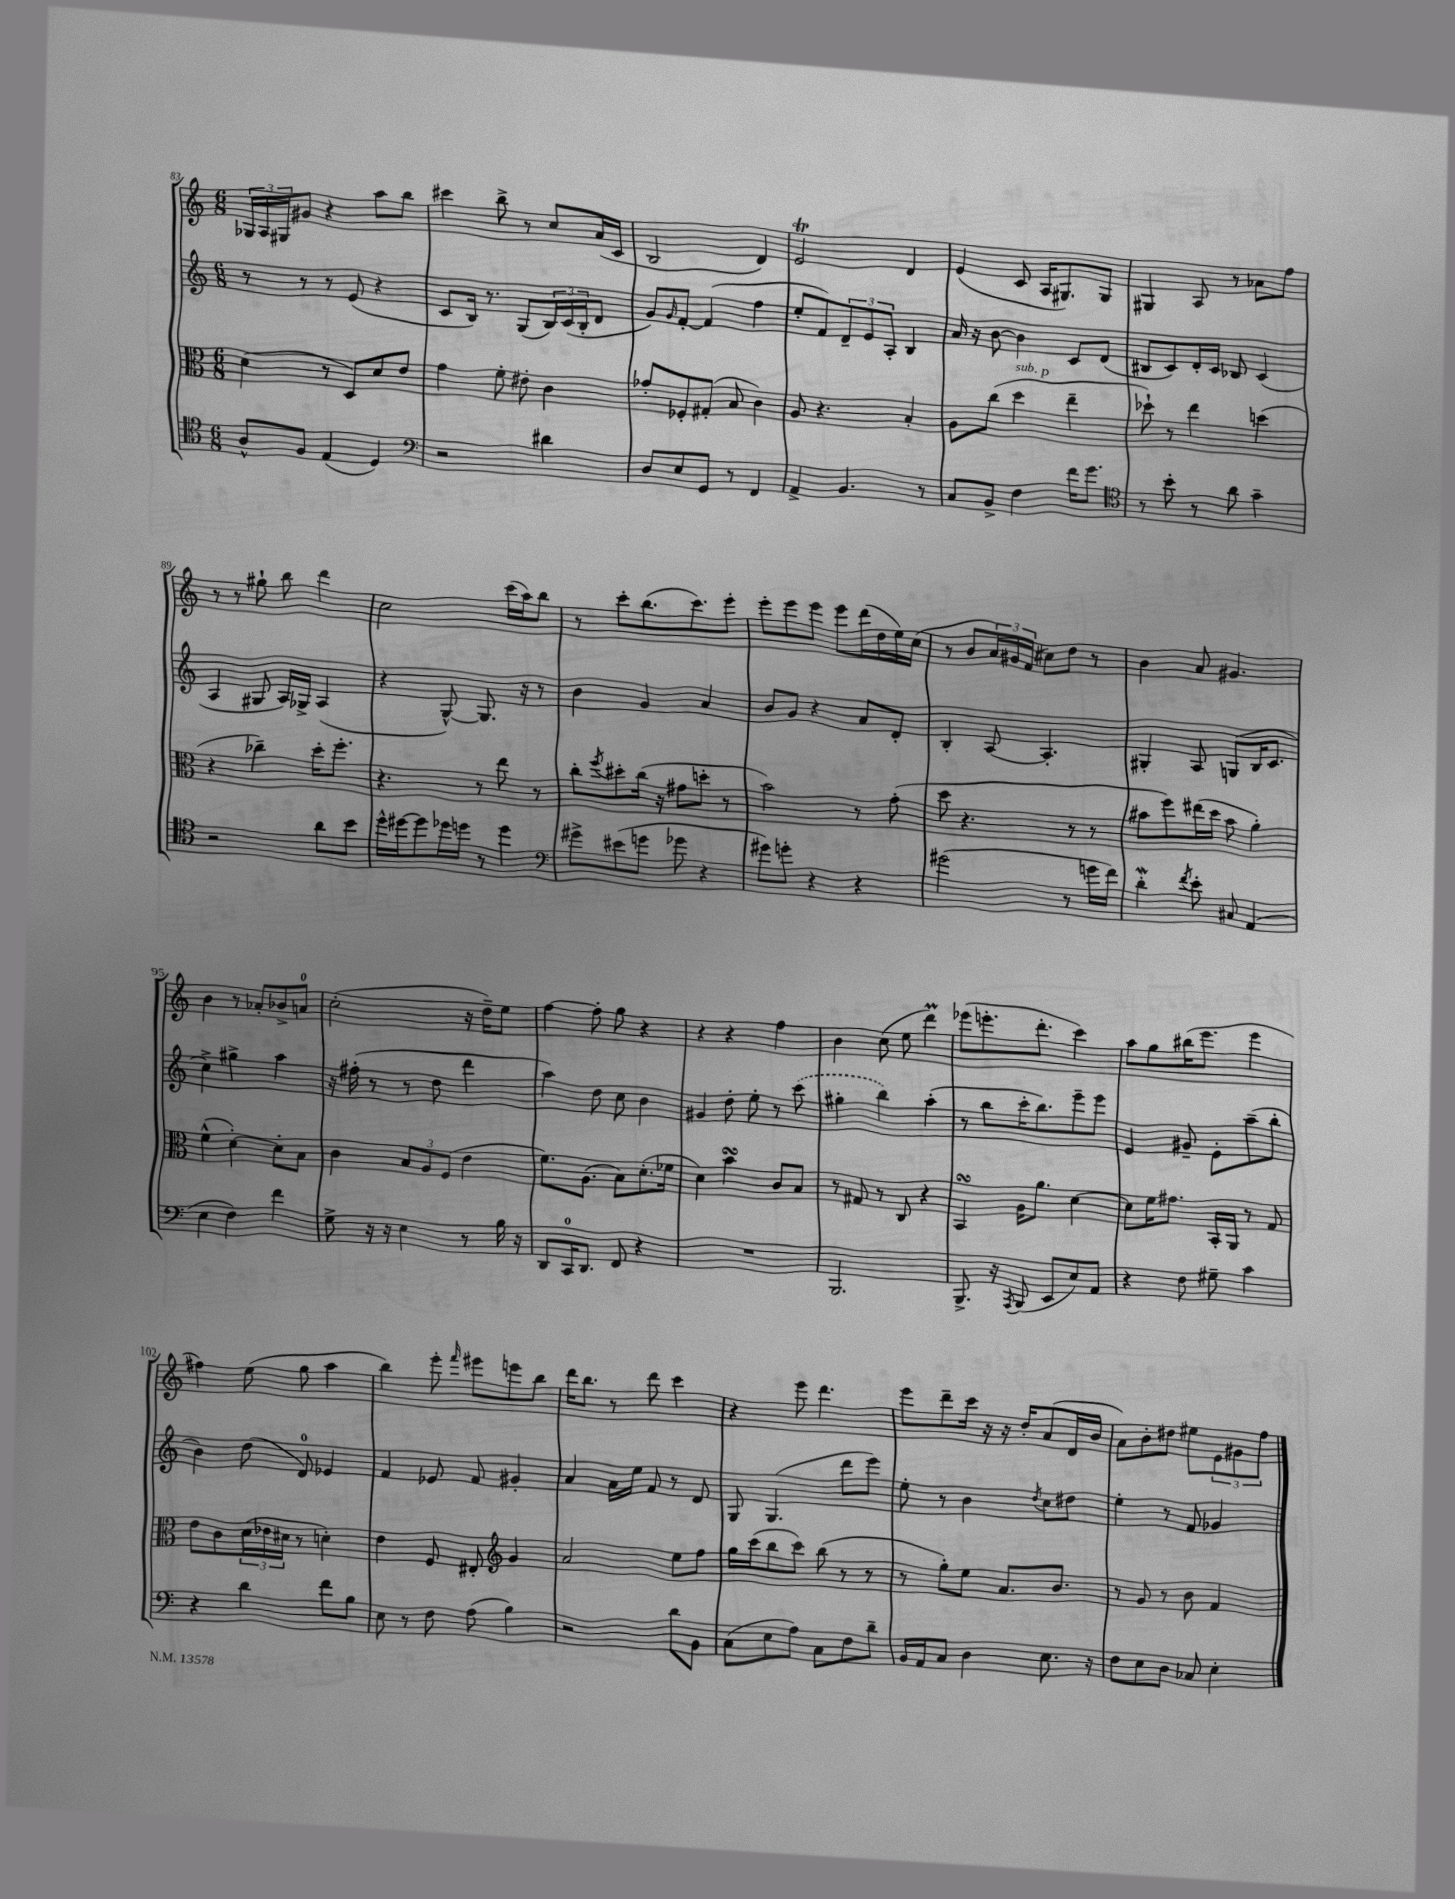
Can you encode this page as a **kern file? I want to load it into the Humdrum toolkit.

**kern	**kern	**kern	**kern
*part4	*part3	*part2	*part1
*staff4	*staff3	*staff2	*staff1
*clefC4	*clefC3	*clefG2	*clefG2
*k[]	*k[]	*k[]	*k[]
*M6/8	*M6/8	*M6/8	*M6/8
=83	=83	=83	=83
8A^^/L	(4d\	8r	24G-X/LL
.	.	.	24A/
.	.	.	24G#X/J
8F/J	.	8r	8g#X/J
(4E/	8r	8r	4r
.	8D/L)	(8e/	.
4D/)	8d/	4r	8aa\L
.	8e/J	.	8bb\J
=84	=84	=84	=84
*clefF4	*	*	*
2r	4g\	8c/L	4ccc#X\
.	.	16B/Jk)	.
.	.	8.r	.
.	8f'\	.	8bb^\
.	8e#X'\	(8G/L	8r
4d#X\	4c\	24B/L)	8cc/L
.	.	(24c/	.
.	.	24B'/J	.
.	.	8d/J	(16a/L
.	.	.	16c/JJ
=85	=85	=85	=85
8D/L	8g-X'/L	8g/L)	2B/
.	.	16qqg/	.
8E/	8F-X'/	[8f'/J	.
8GG/J	(8G#X'/J	(4f/]	.
8r	8B/	.	.
4FF/	4c\)	4ff\	4d/)
=86	=86	=86	=86
4AA^/	8A/	8ee'/L	2et/
.	4.r	8f/)	.
4.BB/	.	12d~/	.
.	.	12e/	.
.	.	12A'/J	.
.	4B'/	4B/	4d/
8r	.	.	.
=87	=87	=87	=87
8C/L	8A\L	16a/	(4e/
.	.	16r	.
8BB^/J	(8cc\J	[8b\	.
!	!LO:TX:a:i:t=sub. p	!	!
4F\	4dd\	4b\]	8c/
.	.	.	16A/KL
.	.	.	8.G#X/)
16f\KL	4ee~\	8c/L	.
8.g\J	.	.	.
.	.	(8d/J	8G#/J
=88	=88	=88	=88
*clefC4	*	*	*
8r	8dd-X`\)	8B#X/L	4G#X/
8b'\	8r	8c/)	.
8r	4ee\	16d'/L	8A/
.	.	16c/JJ	.
8a\	.	8B-X/	8r
4g~\	(4ddn\	(4c/	8a-X\L
.	.	.	8ff\J
!!LO:LB:g=z
=89	=89	=89	=89
2r	4r	4A/	8r
.	.	.	8r
.	4cc-X~\)	8G#X/	8gg#X`\
.	.	16A/LL)	8bb\
.	.	16G-X^/JJ	.
8a\L	16dd'\KL	(4A/	4ddd\
.	8.ff'\J	.	.
8b\J	.	.	.
=90	=90	=90	=90
16dd^^\LL	4.r	4r	2cc\
[16dd#X\J	.	.	.
8dd#\]	.	.	.
16dd-X\L	.	[8G^^/)	.
16ddn\JJ	.	.	.
8r	8r	8.G/]	.
4dd\	8ee\	.	(16ccc\LL
.	.	16r	16aa\J)
.	8r	8r	8bb\J
=91	=91	=91	=91
*clefF4	*	*	*
8g#X^\L	8cc'\L	4b\	8r
.	8qff/	.	.
(8e#X\	8dd#X'\	.	8ccc'\L
8gn\J	(16cc\Jk	4g/	(8.bb\
.	16r	.	.
8g-X\	8g#X\L	.	.
.	.	.	8.ccc\)
4r	8ddn'\J	4a/	.
.	8r	.	8eee'\J
=92	=92	=92	=92
8g#X\L)	2b\)	8b/L	8eee'\L
8gn'\J	.	8g/J	8eee\
4r	.	4r	8eee\J
.	.	.	8eee\L
4r	8r	8a/L	(16ddd\L
.	.	.	16dd\
.	(8g'\	8d'/J	16ee\)
.	.	.	(16cc\JJ
=93	=93	=93	=93
(2g#X\	8dd\	4B'/	8r
.	4.r	.	8b/L
.	.	[8A/	24a/L)
.	.	.	24g#X/
.	.	.	(24f/JJ
.	.	4.A'/]	8cc#X\L)
8r	8r	.	8dd\J
16gn\LL	8r	.	8r
16f\JJ)	.	.	.
=94	=94	=94	=94
4dW'\	8b#X\L	4G#X'/	4b\
.	8ff\)	.	.
8qf/	.	.	.
8e'\	(16ee#X\L	8A/	8a/
.	16dd\JJ	.	.
8C#X/	8b#\	(8Gn/L	4.g#X/
(4AA/	4a'\)	16B/K	.
.	.	8.c/J	.
!!LO:LB:g=z
=95	=95	=95	=95
4E\	(4f^^\	4cc^\)	4b\
4F\)	[4d'\)	4gg#X^\	8r
.	.	.	8a-X'/L
4f\	8d'\L]	4aa\	8b-X^/
.	8B\J	.	8an/J
=96	=96	=96	=96
8G^\	4c\	16r	(2cc'\
.	.	(16ff#X'\	.
16r	.	8r	.
16r	.	.	.
4E\	12B/L	8r	.
.	12A/	.	.
.	.	8dd\	.
.	(12F/J	.	.
8r	4e\	4ddd\	16r
.	.	.	16dd~\KL)
16B\	.	.	8ee\J
16r	.	.	.
=97	=97	=97	=97
8DD/L	8.f\L)	4aa\)	[4ff\
16CC/K	.	.	.
8.DD/J	(8.A\J	.	.
.	.	8dd\	8ff'\]
8FF/	8B\L)	8cc\	8gg\
4r	(8.d'\	4b\	4r
.	16f-X\Jk	.	.
=98	=98	=98	=98
2.r	4d\)	4g#X/	4r
.	4bsSsS\	8dd'\	4r
.	.	8ee'\	.
.	8c/L	8r	4ff\
.	8B/J	(8ccc\	.
=99	=99	=99	=99
2.BBB/	8r	4gg#X'\	4b\
.	8G#X/	.	.
.	8r	4bb\)	(8cc\
.	8C/	.	8ee\
.	4r	(4aa'\	4dddM\)
=100	=100	=100	=100
8.BBB^/	4BBsSsS/	8r	(8eee-X\L
.	.	8bb\L	8.eeen'\
16r	.	.	.
8qAAA/	.	.	.
(8BBB/	16A\KL	16ccc'\K	.
.	8.a\J	8.bb\)	8.ddd'\J
8EE/L	.	.	.
8E/)	[4d\	8eee~\	4ccc\)
8AA/J	.	8eee\J	.
=101	=101	=101	=101
4r	8d\L]	4e/	8aa\L
.	16f\K	.	8gg\
.	8.g#X\J	.	.
8F\	.	8g#X~/	(16bb#X\K
.	.	.	8.eee\J
8G#X~\	16BB'/LL	8e'\L	.
.	16AA/JJ	.	.
4c\	8r	(8aa~\	4eee\
.	8G/	8bb'\J	.
!!LO:LB:g=z
=102	=102	=102	=102
4r	8e\L	4b\)	4ff#X\)
.	8c\	.	.
4d\	(24d\L	(8dd\	(8ee\
.	24e-X\	.	.
.	24d#X\JJ	.	.
.	8r	8d/)	8gg\
8f\L	4dn'\)	4e-X/	4aa\
8B\J	.	.	.
=103	=103	=103	=103
8E\	4e\	4f/	4bb\)
8r	.	.	.
8F\	8F/	8e-X/	8eee'\
.	.	.	16qqfff/
(8A\	8E#X'/	8f/	8eee#X\L
*	*clefG2	*	*
4B\)	4g/	4g#X'/	8eeen\
.	.	.	8bb\J
=104	=104	=104	=104
2r	2a/	4a/	16ddd\KL
.	.	.	8.bb\J
.	.	16a\LL	8r
.	.	16ee\JJ	.
.	.	8f/	8ddd\
8d\L	8ee\L	8r	4ccc\
8BB\J	8ff\J	8d/	.
=105	=105	=105	=105
(8C\L	16gg\LL	8G/	4r
.	(16ccc\J	.	.
8E\	8bb\	(4.G/	.
8A\J)	8ccc\J)	.	8eee\
8C\L	(8bb\	.	4.ddd\
8F\	8r	8ddd\L	.
8d~\J	8r	8eee\J)	.
=106	=106	=106	=106
16BB/LL	8r	8ee'\	8eee\L
16AA/J	.	.	.
8C/J	8gg'\L)	8r	8ddd~\
4D\	8ee\J	4b\	16ccc\Jk
.	.	.	16r
.	8.a/L	.	16r
.	.	.	16dd'/KL
.	.	8qdd/	.
8.E\	.	8cc\L	(8a/
.	8.b/J	.	.
.	.	8dd#X\J	16d/L
16r	.	.	16b/JJ
=107	=107	=107	=107
8F\L	8r	4ee'\	8a\L)
8E\	8g/	.	8b'\
8D\J	8r	8r	8dd#X\J
8C-X/	8b\	8f/	8ee#X\L
4E'\	4f/	4g-X/	12e\
.	.	.	12g#X\
.	.	.	12ff\J
==	==	==	==
*-	*-	*-	*-
